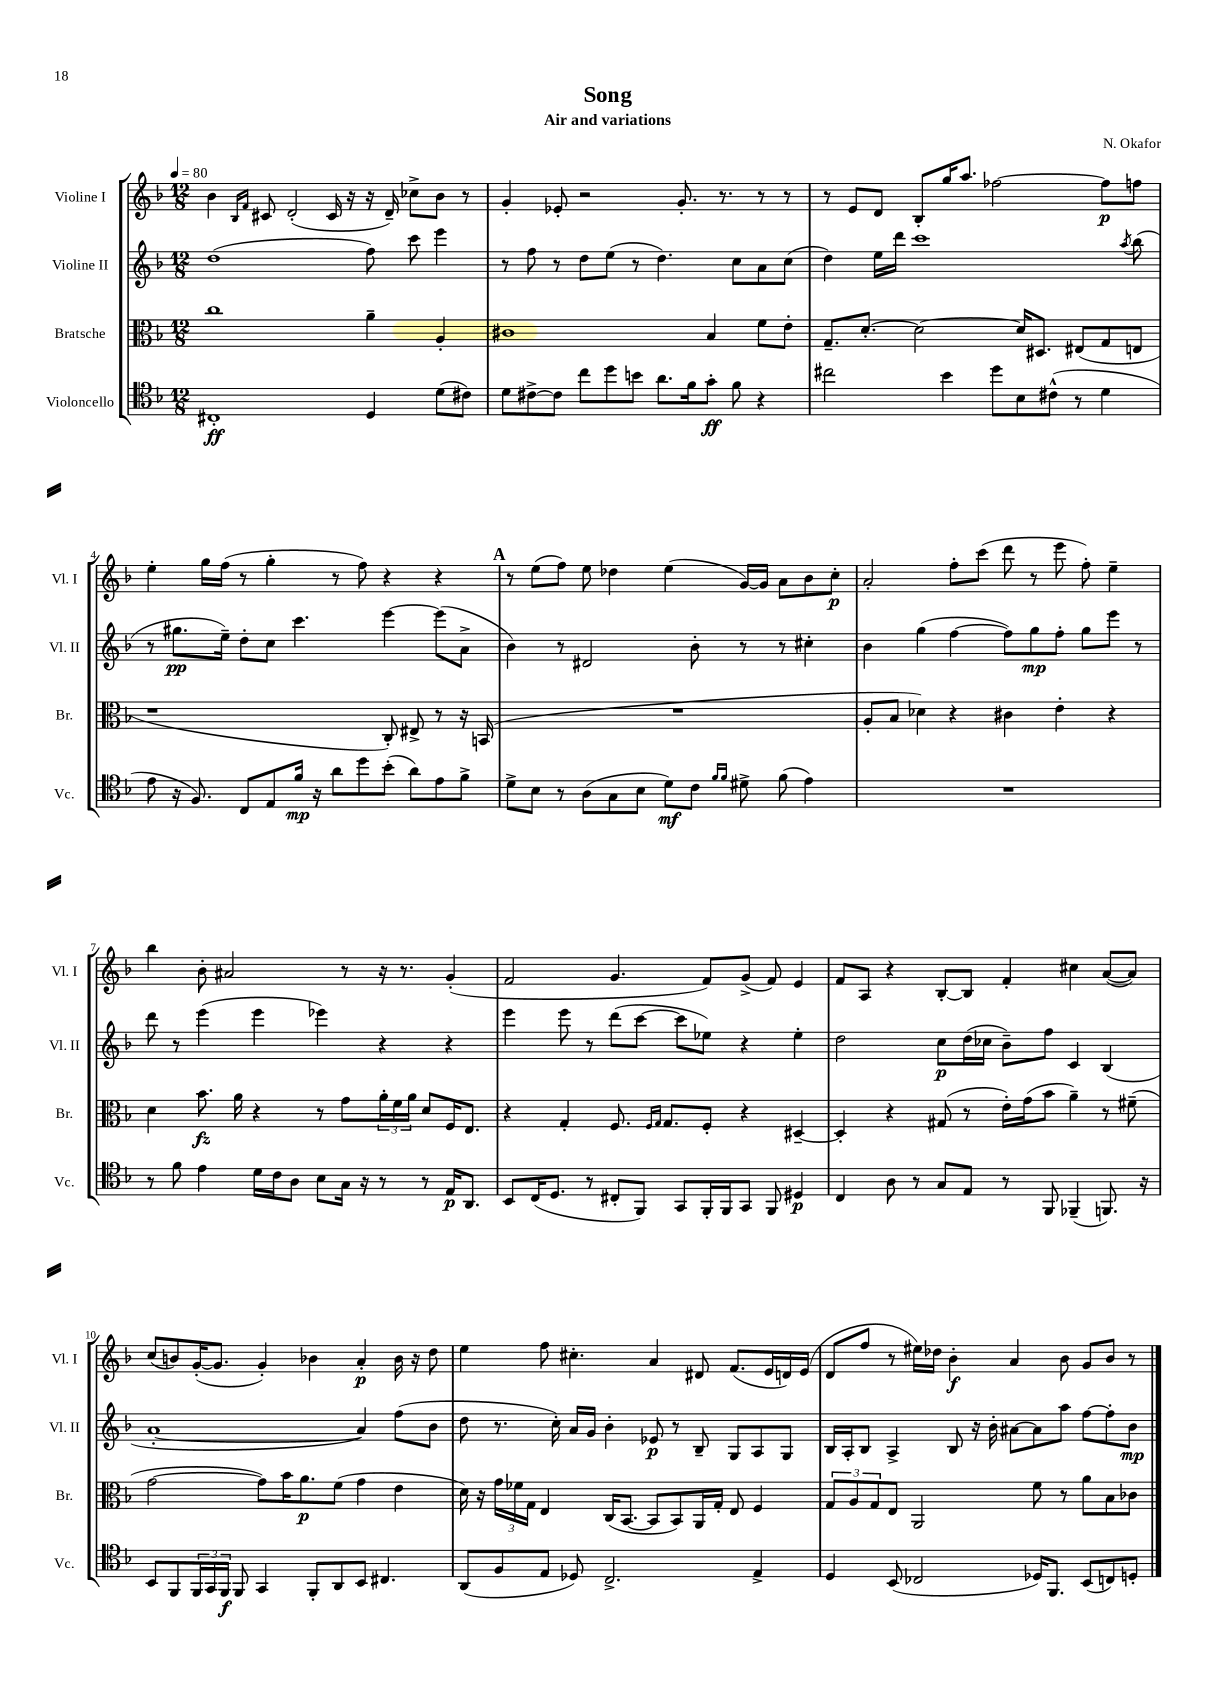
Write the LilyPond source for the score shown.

\header { title = "Song" composer = "N. Okafor" subtitle = "Air and variations" }
<<
\new StaffGroup <<
\new Staff = "s0" \with { instrumentName = "Violine I" shortInstrumentName = "Vl. I" } {
    \clef treble \key f \major \numericTimeSignature \time 12/8 \tempo 4 = 80
    bes'4 \grace { bes16 f'16 } cis'8 d'2-.( cis'16 r16 r16 d'16--) ces''8-> bes'8 r8 |
    g'4-. ees'8-. r2 g'8.-. r8. r8 r8 |
    r8 e'8 d'8 bes8-. g''16 a''8. fes''2~ fes''8\p f''8 |
    e''4-. g''16 f''16( r8 g''4-. r8 f''8) r4 r4 |
    \mark \markup { \bold "A" } r8 e''8( f''8) e''8 des''4 e''4( g'16~) g'16 a'8 bes'8 c''8-.\p |
    a'2-. f''8-. c'''8( d'''8 r8 e'''8 f''8-.) e''4-- |
    bes''4 bes'8-. ais'2 r8 r16 r8. g'4-.( |
    f'2 g'4. f'8) g'8->( f'8) e'4 |
    f'8 a8 r4 bes8~-. bes8 f'4-. cis''4 a'8~( a'8) |
    c''8( b'8) g'16~-.( g'8. g'4-.) bes'4 a'4-.\p bes'16 r16 d''8 |
    e''4 f''8 cis''4.-. a'4 dis'8 f'8.( e'16 d'16) e'16( |
    d'8 f''8 r8 eis''16) des''16 bes'4-.\f a'4 bes'8 g'8 bes'8 r8 \bar "|." |
}
\new Staff = "s1" \with { instrumentName = "Violine II" shortInstrumentName = "Vl. II" } {
    \clef treble \key f \major \numericTimeSignature \time 12/8
    d''1( f''8) c'''8 e'''4 |
    r8 f''8 r8 d''8 e''8( r8 d''4.) c''8 a'8 c''8( |
    d''4) e''16 d'''16 c'''1 \acciaccatura { a''8 } bes''8( |
    r8 gis''8.\pp e''16--) d''8-. c''8 c'''4. e'''4~ e'''8( a'8-> |
    \mark \markup { \bold "A" } bes'4) r8 dis'2 bes'8-. r8 r8 cis''4-. |
    bes'4 g''4( f''4~ f''8) g''8\mp f''8-. g''8 e'''8 r8 |
    d'''8 r8 e'''4( e'''4 ees'''4) r4 r4 |
    e'''4 e'''8 r8 d'''8( c'''8~ c'''8 ees''8) r4 ees''4-. |
    d''2 c''8\p d''16( ces''16 bes'8--) f''8 c'4 bes4( |
    a'1~-. a'4) f''8( bes'8 |
    d''8 r8. c''16-.) a'16 g'16 bes'4-. ees'8\p r8 bes8-- g8 a8 g8 |
    bes16 a16-. bes8 a4-> bes8 r16 bes'16-. ais'8~ ais'8 a''8 f''8~ f''8-. bes'8\mp \bar "|." |
}
\new Staff = "s2" \with { instrumentName = "Bratsche" shortInstrumentName = "Br." } {
    \clef alto \key f \major \numericTimeSignature \time 12/8
    c''1 a'4-- a4-. |
    cis'1 bes4 f'8 e'8-. |
    g8.-- d'8.~-. d'2~ d'16 dis8. eis8( g8 e8 |
    r1 c8-.) eis8-> r8 r16 b,16( |
    \mark \markup { \bold "A" } R1. |
    a8-. bes8 des'4) r4 cis'4 e'4-. r4 |
    d'4 bes'8.\fz a'16 r4 r8 g'8 \tuplet 3/2 { a'16-. f'16 a'16 } d'8 f16 e8. |
    r4 g4-. f8. \grace { f16 g16 } g8. f8-. r4 dis4~-- |
    dis4-. r4 gis8( r8 e'16-.) g'16( bes'8 a'4--) r8 fis'8--( |
    g'2~ g'8) bes'16 a'8.\p f'8( g'4 e'4 |
    d'16) r16 \tuplet 3/2 { g'16 fes'16 g16 } e4 c16( bes,8.~ bes,8 bes,8) a,16 g16-. e8 f4 |
    \tuplet 3/2 { g8 a8 g8 } e8 a,2 f'8 r8 a'8 bes8 ces'8 \bar "|." |
}
\new Staff = "s3" \with { instrumentName = "Violoncello" shortInstrumentName = "Vc." } {
    \clef tenor \key f \major \numericTimeSignature \time 12/8
    cis1-.\ff d4 d'8( cis'8) |
    d'8 cis'8~-> cis'8 c''8 d''8 b'8 a'8. f'16 g'8-.\ff f'8 r4 |
    cis''2 bes'4 d''8 bes8 cis'8-^( r8 d'4 |
    e'8 r16 f8.) c8 e8 f'16\mp r16 a'8 d''8 bes'8-.( a'8) e'8 f'8-> |
    \mark \markup { \bold "A" } d'8-> bes8 r8 a8( g8 bes8 d'8\mf) c'8 \grace { f'16 f'16 } dis'8-> f'8( e'4) |
    R1. |
    r8 f'8 e'4 d'16 c'16 a8 bes8 g16 r16 r8 r8 e16\p a,8. |
    bes,8 c16( d8. r8 cis8-. f,8) g,8 f,16-. f,16 g,8 f,8 dis4\p |
    c4 a8 r8 g8 e8 r8 f,8 fes,4--( f,8.) r16 |
    bes,8 f,8 \tuplet 3/2 { f,16 g,16 f,16\f } f,8 g,4 f,8-. a,8 bes,8 cis4. |
    a,8( f8 e8 des8) c2.-> e4-> |
    d4 bes,8( ces2 des16) f,8. bes,8( c8) d8-. \bar "|." |
}
>>
>>
